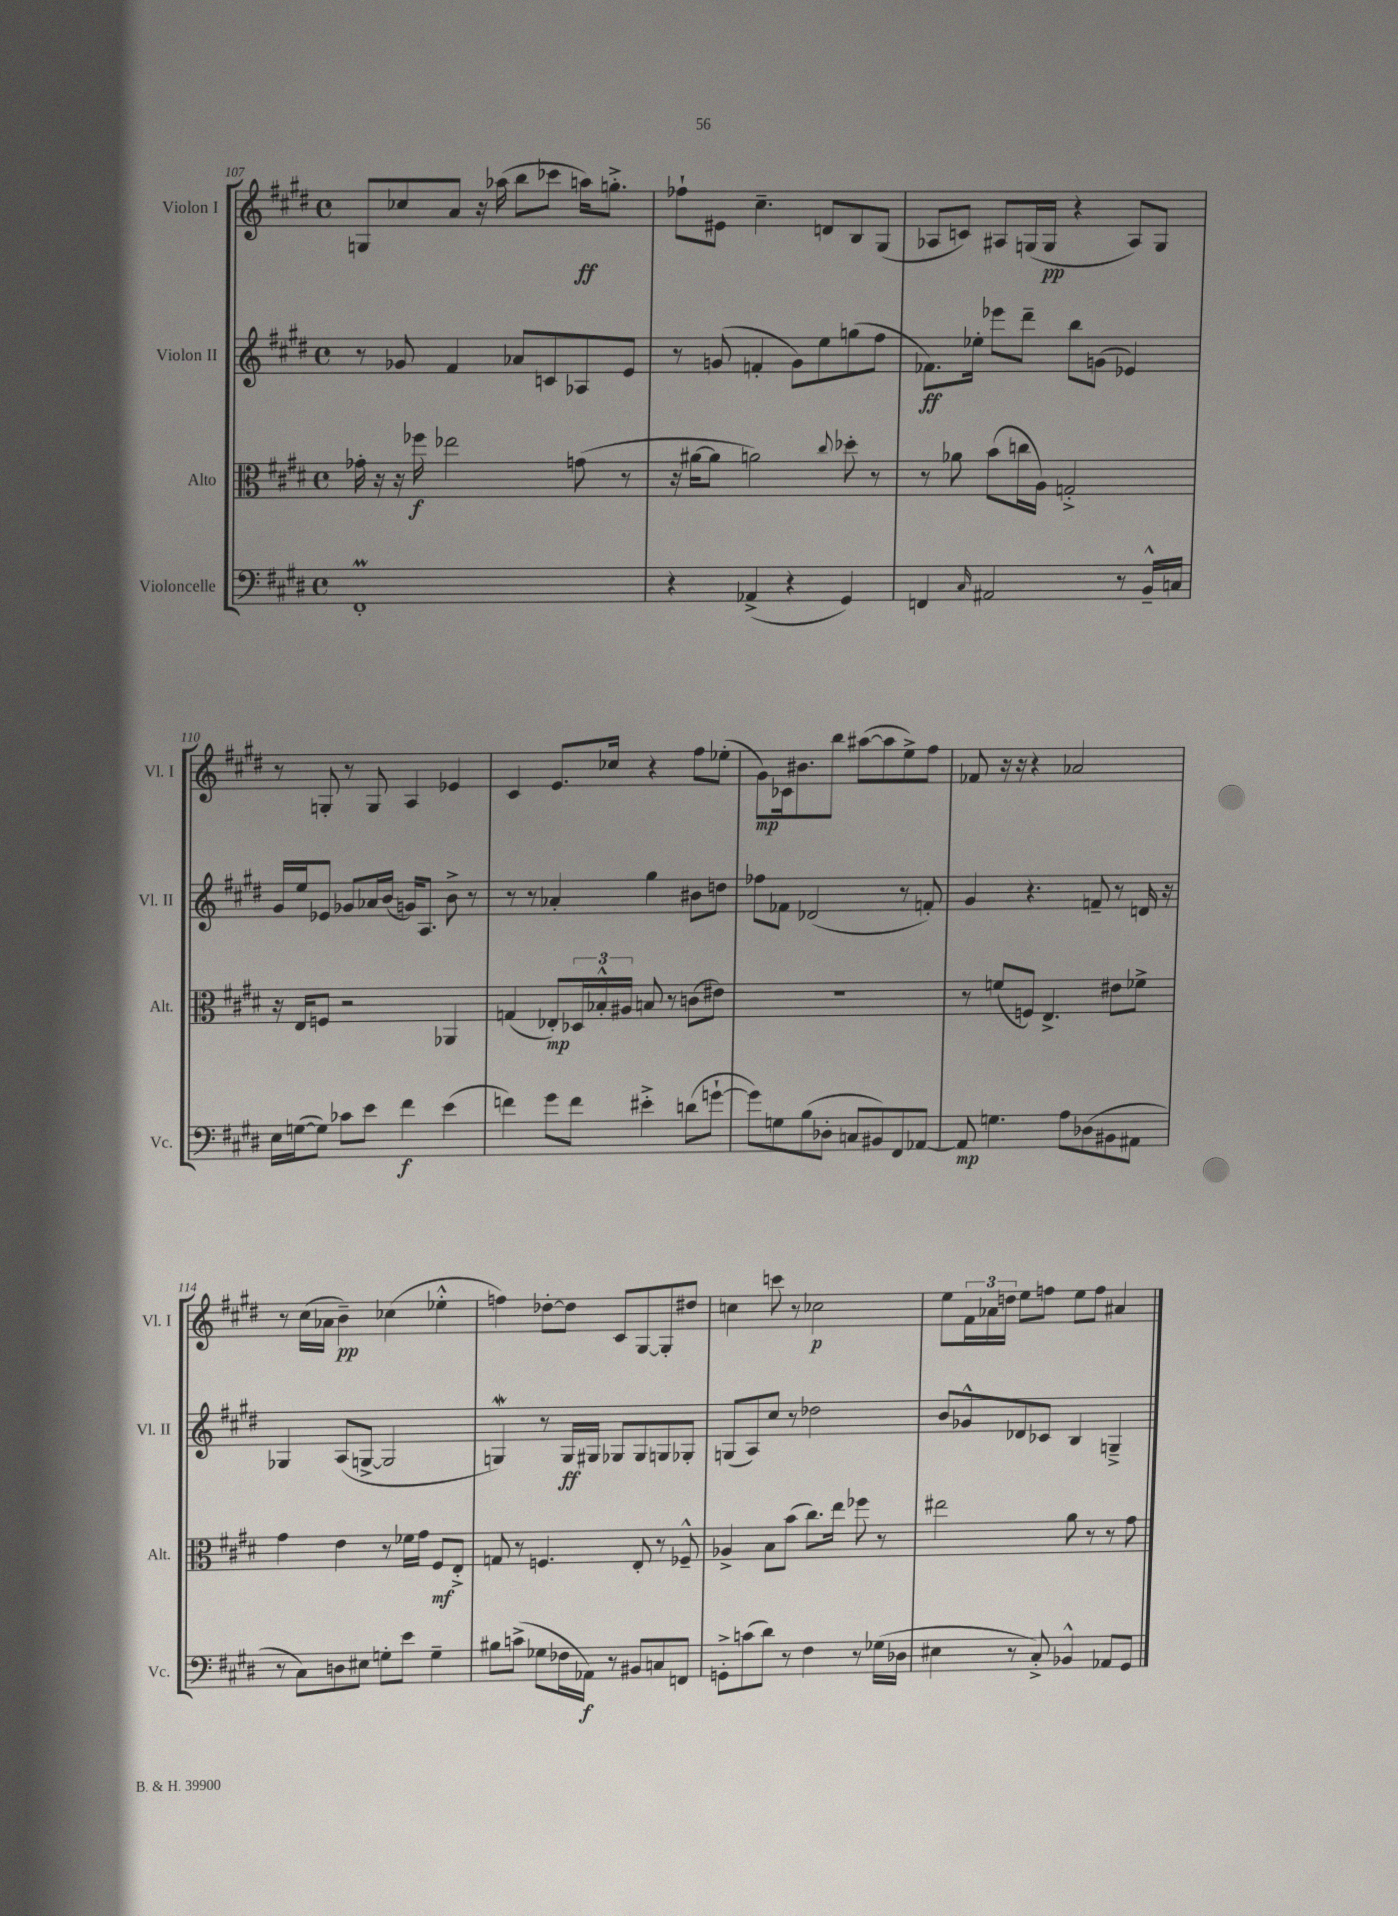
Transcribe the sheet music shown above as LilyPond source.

<<
\new StaffGroup <<
\new Staff = "s0" \with { instrumentName = "Violon I" shortInstrumentName = "Vl. I" } {
    \clef treble \key e \major \defaultTimeSignature \time 4/4
    g8 ces''8 a'8 r16 aes''16( b''8 ces'''8 a''16\ff) g''8.-.-> |
    fes''8-! eis'8 cis''4.-- d'8 b8 gis8( |
    aes8 c'8) ais8 g16( g16\pp r4 ais8) g8 |
    r8 g8-. r8 g8 a4 ees'4 |
    cis'4 e'8. ces''16 r4 fis''8 ees''8-.( |
    gis'8\mp) ces'16 bis'8. b''8 ais''8~( ais''8 e''8->) fis''8 |
    fes'8 r16 r16 r4 aes'2 |
    r8 cis''16( aes'16 b'4--\pp) ces''4( ees''4-.-^ |
    f''4) des''8~-. des''8 cis'8 gis8~ gis8-. dis''8 |
    c''4 c'''8 r8 ces''2\p |
    e''8 \tuplet 3/2 { fis'16 aes'16 d''16 } e''8 f''8 e''8 f''8 ais'4 \bar "|." |
}
\new Staff = "s1" \with { instrumentName = "Violon II" shortInstrumentName = "Vl. II" } {
    \clef treble \key e \major \defaultTimeSignature \time 4/4
    r8 ges'8 fis'4 aes'8 c'8 aes8 e'8 |
    r8 g'8( f'4-. g'8) e''8 g''8( fis''8 |
    fes'8.\ff) ees''16-. ees'''8 dis'''8-- b''8 g'8( ees'4) |
    gis'16 e''16 ees'8 ges'8 aes'16 b'16( g'16) a8. b'8-> r8 |
    r8 r8 aes'4-. gis''4 bis'8 d''8 |
    fes''8 fes'8 des'2( r8 f'8-.) |
    gis'4 r4. f'8-- r8 d'16 r16 |
    ges4 a8( g8~-> g2 |
    g4\mordent) r8 g16\ff gis16 ges8 ges8 g8 ges8-. |
    g8( a8) cis''8 r8 des''2 |
    b'8 ges'8-^ des'8 ces'8 b4 g4---> \bar "|." |
}
\new Staff = "s2" \with { instrumentName = "Alto" shortInstrumentName = "Alt." } {
    \clef alto \key e \major \defaultTimeSignature \time 4/4
    ges'16-. r16 r16 fes''16\f ees''2 g'8( r8 |
    r16 ais'16~ ais'8 a'2) \appoggiatura { cis''8 } des''8-. r8 |
    r8 aes'8 b'8( c''16 a16) g2-.-> |
    r16 e16 f8 r2 aes,4 |
    g4( ees8-.\mp) \tuplet 3/2 { des16 bes16-.-^ ais16 } b8 r8 c'8( eis'8) |
    R1 |
    r8 f'8( f8) e4.-> eis'8 fes'8-> |
    gis'4 e'4 r8 fes'16 gis'16 fis8\mf e8-.-> |
    g8 r8 f4. e8-. r8 fes8---^ |
    aes4-> b8 b'8( cis''8.) e''16 fes''8 r8 |
    eis''2 a'8 r8 r8 gis'8 \bar "|." |
}
\new Staff = "s3" \with { instrumentName = "Violoncelle" shortInstrumentName = "Vc." } {
    \clef bass \key e \major \defaultTimeSignature \time 4/4
    fis,1-.\prall |
    r4 aes,4->( r4 gis,4) |
    f,4 \grace { cis16 } ais,2 r8 b,16---^ c16 |
    e16 g16~( g8) ces'8 e'8 fis'4\f e'4( |
    f'4) gis'8 f'8 eis'4-.-> d'8( g'8~-! |
    g'8) g8 b8( des8-. c8 bis,8) fis,8 aes,8~ |
    aes,8\mp g4. a8 des8( bis,8 ais,8 |
    r8 cis8) d8 eis8 g8-. e'8 g4-- |
    bis8 c'8->( ges8 fes16 aes,16\f) r8 bis,8 c8 f,8 |
    g,8-.-> c'8( dis'8) r8 fis4 r8 ges16( des16 |
    eis4 r8 cis8-.->) bes,4-^ aes,8 gis,8 \bar "|." |
}
>>
>>
\layout { \context { \Score currentBarNumber = #107 } }
